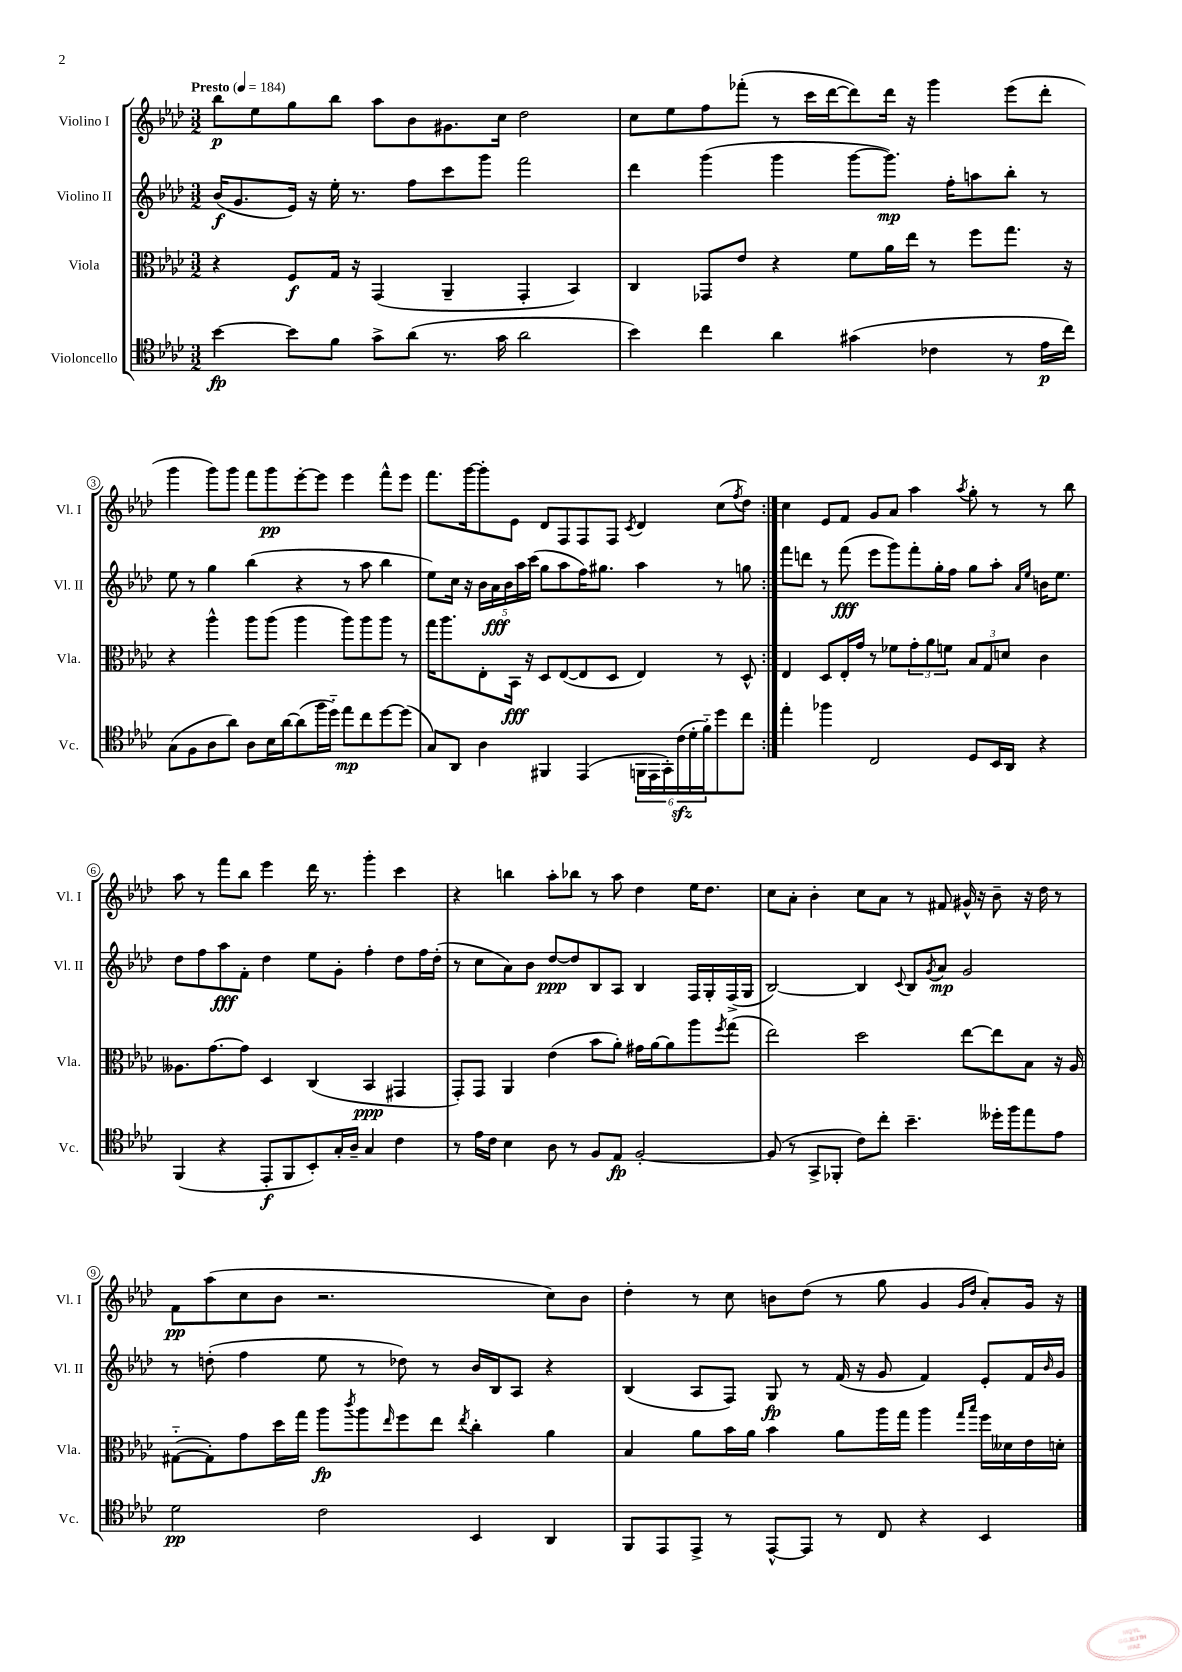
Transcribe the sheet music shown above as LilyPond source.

<<
\new StaffGroup <<
\new Staff = "s0" \with { instrumentName = "Violino I" shortInstrumentName = "Vl. I" } {
    \clef treble \key aes \major \numericTimeSignature \time 3/2 \tempo "Presto" 4 = 184
    \repeat volta 2 { bes''8\p ees''8 g''8 bes''8 aes''8 bes'8 gis'8. c''16 des''2 |
    c''8 ees''8 f''8 fes'''8-.( r8 c'''16 des'''16~ des'''8) des'''16 r16 g'''4 ees'''8( des'''8-. |
    g'''4 g'''8) g'''8 f'''8 g'''8\pp ees'''8~-. ees'''8 ees'''4 f'''8-^ ees'''8 |
    f'''8. g'''16~ g'''8-. ees'8 des'8 f8 f8 f8 \acciaccatura { c'8 } des'4 c''8( \acciaccatura { f''8 } des''8) | }
    c''4 ees'8 f'8 g'8 aes'8 aes''4 \acciaccatura { aes''8 } g''8-. r8 r8 bes''8 |
    aes''8 r8 f'''8 bes''8 ees'''4 des'''16 r8. g'''4-. c'''4 |
    r4 b''4 aes''8-. bes''8 r8 aes''8 des''4 ees''16 des''8. |
    c''8 aes'8-. bes'4-. c''8 aes'8 r8 fis'8 gis'16-^ r16 bes'8-- r16 des''16 r8 |
    f'8\pp aes''8( c''8 bes'8 r2. c''8) bes'8 |
    des''4-. r8 c''8 b'8 des''8( r8 g''8 g'4 \grace { g'16 des''16 } aes'8-.) g'16 r16 \bar "|." |
}
\new Staff = "s1" \with { instrumentName = "Violino II" shortInstrumentName = "Vl. II" } {
    \clef treble \key aes \major \numericTimeSignature \time 3/2
    \repeat volta 2 { bes'16\f( g'8. ees'16) r16 ees''16-. r8. f''8 c'''8 g'''8 f'''2 |
    des'''4 g'''4( g'''4 g'''8~ g'''8.\mp) f''16-. a''8 bes''8-. r8 |
    ees''8 r8 g''4 bes''4( r4 r8 aes''8 bes''4 |
    ees''8) c''16 r16 \tuplet 5/4 { bes'16 aes'16\fff bes'16 aes''16 c'''16( } g''8 aes''8 f''16) gis''8. aes''4 r8 g''8 | }
    f'''8 d'''8 r8 f'''8\fff( ees'''8 g'''8) f'''8-. g''16-. f''16 g''8 aes''8-. \grace { aes'16 ees''16 } b'16 ees''8. |
    des''8 f''8 aes''8\fff f'8-. des''4 ees''8 g'8-. f''4-. des''8 f''16 des''16-.( |
    r8 c''8 aes'8) bes'8 des''8~\ppp des''8 bes8 aes8 bes4 f16 g16-. f16->( g16 |
    bes2~) bes4 \appoggiatura { c'8 } bes8 \acciaccatura { g'8 } aes'8\mp g'2 |
    r8 d''8-.( f''4 ees''8 r8 des''8) r8 bes'16 bes16 aes8 r4 |
    bes4( aes8 f8) g8\fp r8 f'16( r16 g'8 f'4) ees'8-. f'16 \grace { bes'16 } g'16 \bar "|." |
}
\new Staff = "s2" \with { instrumentName = "Viola" shortInstrumentName = "Vla." } {
    \clef alto \key aes \major \numericTimeSignature \time 3/2
    \repeat volta 2 { r4 f8\f g16 r16 g,4( aes,4-- g,4-. bes,4) |
    c4 ges,8 ees'8 r4 f'8 aes'16 ees''16 r8 f''8 g''8. r16 |
    r4 aes''4-^ aes''8 aes''8( aes''4 aes''8) aes''8 aes''8 r8 |
    g''16 aes''8. ees8-. bes,16\fff r16 des8 ees8~( ees8 des8 ees4) r8 des8-^ | }
    ees4 des8 ees16-. g'16 r8 fes'8 \tuplet 3/2 { g'8-. aes'8 f'8 } \tuplet 3/2 { bes8 g8 d'8 } c'4 |
    aeses8. g'8.~ g'8 des4 c4( bes,4\ppp gis,4 |
    g,8-.) g,8 aes,4 ees'4( bes'8 aes'8-.) gis'16 aes'16~ aes'8 aes''8 \acciaccatura { f''8 } g''8( |
    ees''2) des''2 ees''8~ ees''8 bes8 r16 aes16 |
    gis8~-_( gis8-.) g'8 des''16 g''16 aes''8\fp \acciaccatura { c'''8 } aes''8 \grace { ees''16 } f''8 ees''8 \acciaccatura { ees''8 } c''4-. aes'4 |
    bes4 aes'8 bes'16 aes'16 bes'4 aes'8 aes''16 g''16 aes''4 \grace { g''16 bes''16 } f''16 deses'16 ees'16 d'16-. \bar "|." |
}
\new Staff = "s3" \with { instrumentName = "Violoncello" shortInstrumentName = "Vc." } {
    \clef tenor \key aes \major \numericTimeSignature \time 3/2
    \repeat volta 2 { bes'4~\fp bes'8 f'8 g'8-> aes'8( r8. g'16 aes'2 |
    bes'4) c''4 aes'4 gis'4( ces'4 r8 ees'16\p c''16) |
    g8( f8 aes8 aes'8) aes8 bes16 aes'16~ aes'8( f''16 des''16-_) ees''8\mp c''8 des''8~ des''8( |
    g8) aes,8 aes4 fis,4 ees,4( \tuplet 6/4 { f,16 ees,16 g,16-.) c'16\sfz( des'16-. f'16-_) } des''8 c''8 | }
    ees''4-. fes''4 c2 des8 bes,16 aes,16 r4 |
    f,4( r4 ees,8-.\f f,8 bes,8-.) g16-. aes16-- g4 c'4 |
    r8 ees'16 c'16 bes4 aes8 r8 f8 ees8\fp f2~-. |
    f8( r8 g,8-> fes,8-. c'8) c''8-. bes'4.-- deses''16-. f''16 ees''8 ees'8 |
    des'2\pp c'2 bes,4 aes,4 |
    f,8 ees,8 ees,8-> r8 ees,8~-^ ees,8 r8 c8 r4 bes,4 \bar "|." |
}
>>
>>
\layout { \context { \Score \override BarNumber.stencil = #(make-stencil-circler 0.1 0.3 ly:text-interface::print) } }
